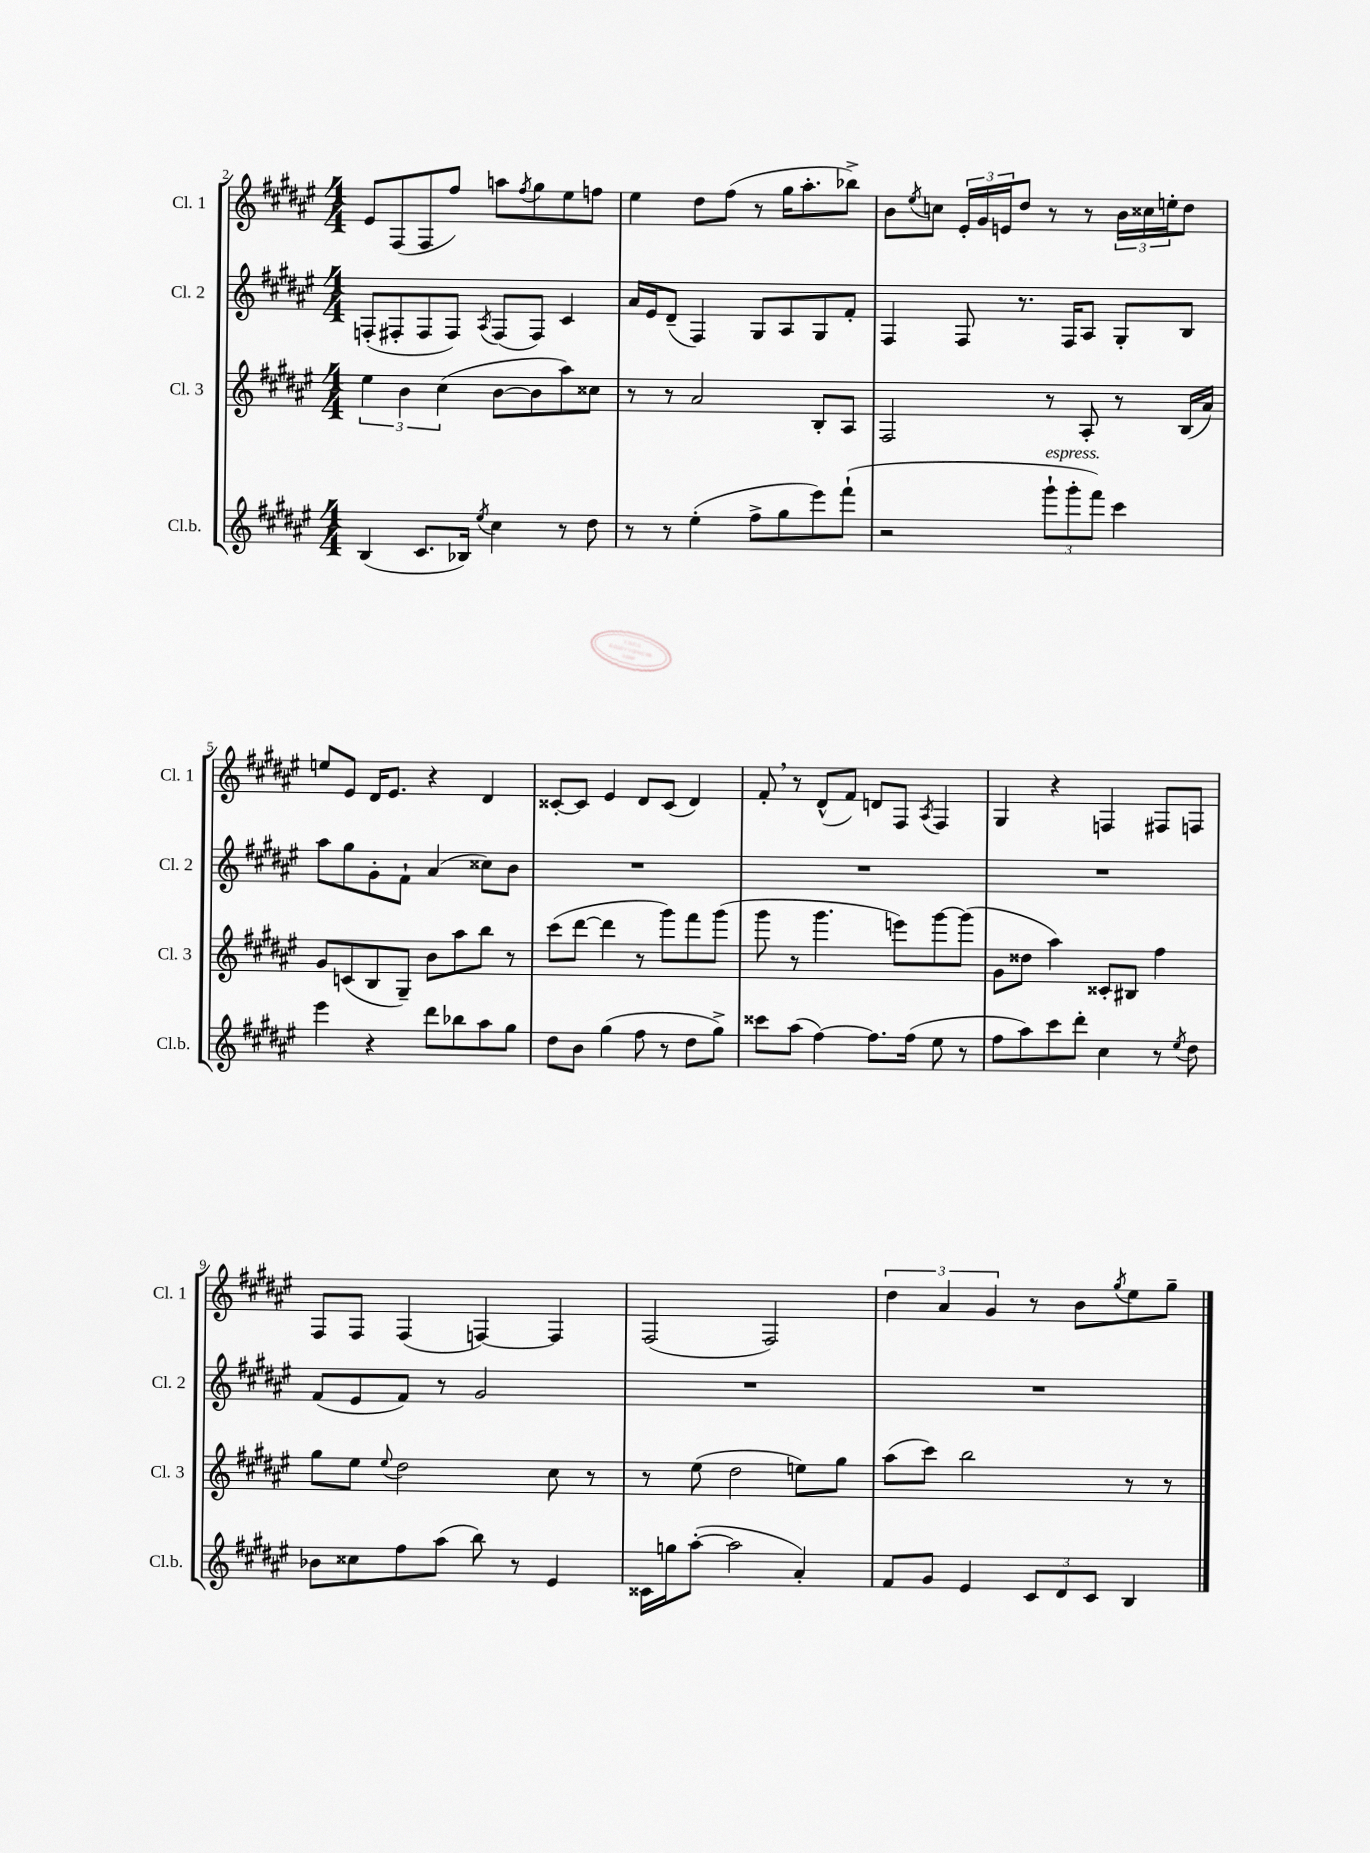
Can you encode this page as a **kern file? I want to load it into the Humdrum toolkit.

**kern	**kern	**kern	**kern
*staff4	*staff3	*staff2	*staff1
*clefG2	*clefG2	*clefG2	*clefG2
*k[f#c#g#d#a#e#]	*k[f#c#g#d#a#e#]	*k[f#c#g#d#a#e#]	*k[f#c#g#d#a#e#]
*M4/4	*M4/4	*M4/4	*M4/4
(4B	6ee#	(8F'	8e#
.	.	8F#'	(8F#
.	6b	.	.
8.c#	.	8F#	8F#
.	(6cc#	.	.
.	.	8F#)	8ff#)
16B-)	.	.	.
8qee#	.	8qA#	.
4cc#	[8b	(8F#	8aa
.	.	.	8qff#
.	8b]	8F#)	8gg#
8r	8aa#)	4c#	8ee#
8dd#	8cc##	.	8ff
=	=	=	=
8r	8r	16a#	4ee#
.	.	16e#	.
8r	8r	(8d#~	.
(4ee#'	2a#	4F#)	8dd#
.	.	.	(8ff#
8ff#^	.	8G#	8r
8gg#	.	8A#	16gg#
.	.	.	8.aa#'
8eee#)	8B'	8G#	.
(8fff#`	8A#	8f#'	8bb-^)
=	=	=	=
2r	2F#	4F#	8b
.	.	.	8qee#
.	.	.	8cc
.	.	8F#	24e#'
.	.	.	24g#
.	.	.	24e
.	.	8.r	8dd#
12ggg#`	8r	.	8r
.	.	16F#	.
12ggg#'	.	.	.
.	8A#'	8A#	8r
12fff#)	.	.	.
4ccc#	8r	8G#'	24b
.	.	.	24cc##
.	.	.	24ee'
.	(16B	8B	8dd#
.	16a#)	.	.
=	=	=	=
4eee#	8g#	8aa#	8ee
.	(8c	8gg#	8e#
4r	8B	8g#'	16d#
.	.	.	8.e#
.	8G#~)	8f#`	.
8ddd#	8b	(4a#	4r
8bb-	8aa#	.	.
8aa#	8bb	8cc##)	4d#
8gg#	8r	8b	.
=	=	=	=
8dd#	(8ccc#	1r	[8c##'
8b	[8ddd#	.	8c##]
(4gg#	4ddd#]	.	4e#
8ff#	8r	.	8d#
8r	8ggg#)	.	(8c##
8dd#	8fff#	.	4d#)
8gg#^)	(8ggg#	.	.
=	=	=	=
8ccc##	8ggg#	1r	8f#'
(8aa#	8r	.	8r
[4ff#)	4.ggg#	.	(8d#^^
.	.	.	8f#)
8.ff#]	.	.	8d
.	8eee)	.	8F#
(16ff#	.	.	.
.	.	.	8qA#
8ee#	[8ggg#	.	4F#
8r	(8ggg#]	.	.
=	=	=	=
8ff#	8g#	1r	4G#
8aa#)	8dd##	.	.
8ccc#	4aa#)	.	4r
8ddd#'	.	.	.
4cc#	8c##'	.	4F
.	8B#	.	.
8r	4ff#	.	8F#
8qee#	.	.	.
8dd#	.	.	8F
=	=	=	=
8b-	8gg#	(8f#	8F#
8cc##	8ee#	8e#	8F#
.	8qqee#	.	.
8ff#	2dd#	8f#)	(4F#
(8aa#	.	8r	.
8bb)	.	2g#	[4F)
8r	.	.	.
4e#	8cc#	.	4F]
.	8r	.	.
=	=	=	=
16c##	8r	1r	(2F#
16gg	.	.	.
([8aa#'	(8ee#	.	.
2aa#]	2dd#	.	.
.	.	.	2F#)
4a#')	8ee)	.	.
.	8gg#	.	.
=	=	=	=
8f#	(8aa#	1r	6dd#
8g#	8ccc#)	.	.
.	.	.	6a#
4e#	2bb	.	.
.	.	.	6g#
12c#	.	.	8r
12d#	.	.	.
.	.	.	8b
12c#	.	.	.
.	.	.	8qgg#
4B	8r	.	8ee#
.	8r	.	8gg#~
==	==	==	==
*-	*-	*-	*-
